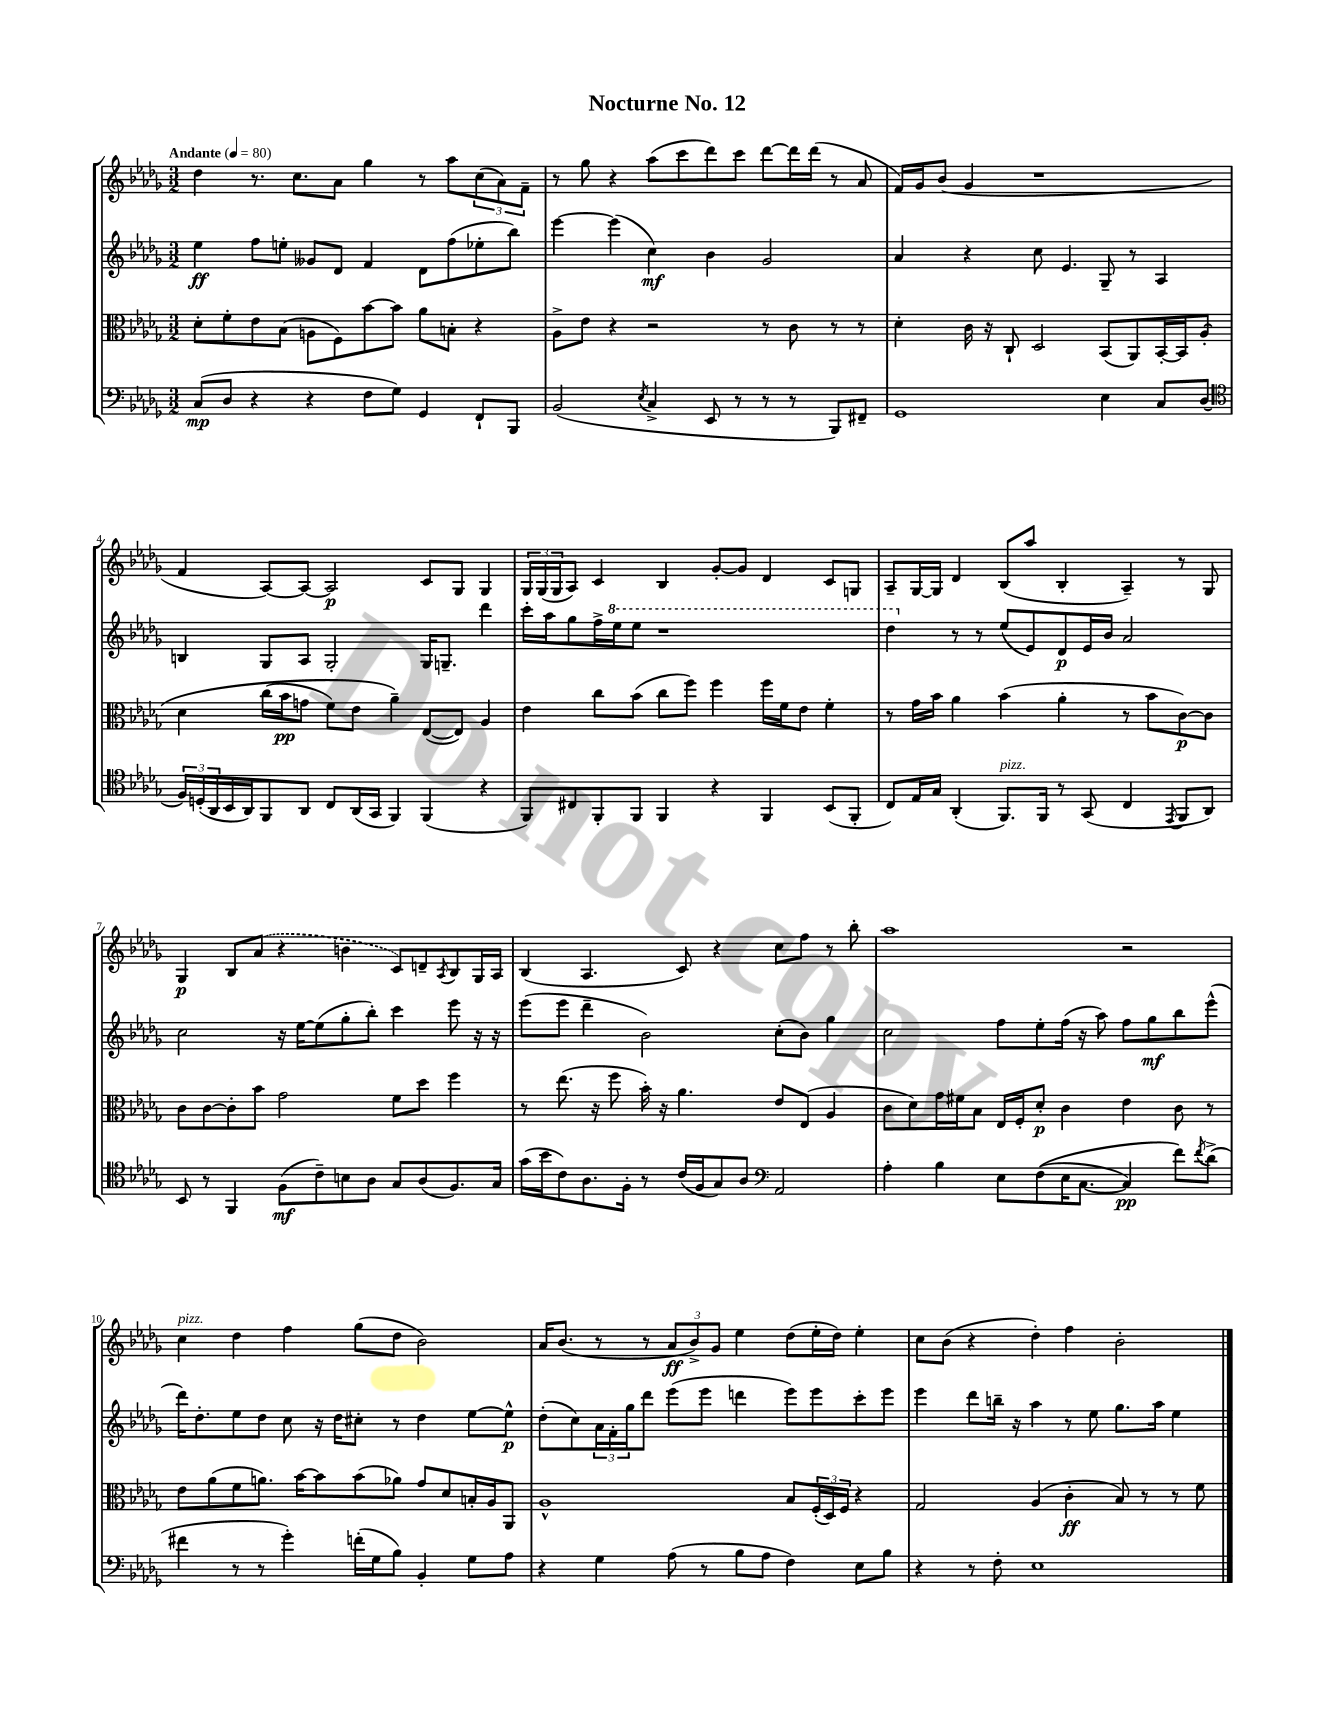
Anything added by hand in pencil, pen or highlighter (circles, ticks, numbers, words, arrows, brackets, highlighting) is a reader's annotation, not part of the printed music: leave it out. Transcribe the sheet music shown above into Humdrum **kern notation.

**kern	**kern	**kern	**kern
*staff4	*staff3	*staff2	*staff1
*clefF4	*clefC3	*clefG2	*clefG2
*k[b-e-a-d-g-]	*k[b-e-a-d-g-]	*k[b-e-a-d-g-]	*k[b-e-a-d-g-]
*M3/2	*M3/2	*M3/2	*M3/2
*MM80	*MM80	*MM80	*MM80
(8C	8d-'	4ee-	4dd-
8D-	8f'	.	.
4r	8e-	8ff	8.r
.	(8B-	8ee'	.
.	.	.	8.cc
4r	8A	8g--	.
.	8F)	8d-	8a-
8F	[8b-	4f	4gg-
8G-)	8b-]	.	.
4GG-	8a-	8d-	8r
.	8B'	(8ff	8aa-
8FF`	4r	8ee-'	(12cc
.	.	.	12a-)
8BBB-	.	8bb-)	.
.	.	.	12f~
=	=	=	=
(2BB-	8A-^	[4eee-	8r
.	8e-	.	8gg-
.	4r	(4eee-]	4r
8qE-	.	.	.
4C^	2r	4cc)	(8aa-
.	.	.	8ccc
8EE-	.	4b-	8ddd-)
8r	.	.	8ccc
8r	8r	2g-	[8ddd-
8r	8c	.	16ddd-]
.	.	.	(16ddd-
8BBB-)	8r	.	8r
8FF#~	8r	.	8a-
=	=	=	=
1GG-	4d-'	4a-	16f)
.	.	.	16g-
.	.	.	(8b-
.	16c	4r	4g-
.	16r	.	.
.	8C`	.	.
.	2D-	8cc	1r
.	.	4.e-	.
4E-	(8BB-	8G-~	.
.	8AA-)	8r	.
8C	[16BB-'	4A-	.
.	16BB-]	.	.
(8D-	&(8A-'	.	.
=	=	=	=
*clefC4	*	*	*
24F)	4d-	4B	4f
(24D'	.	.	.
24AA-	.	.	.
16BB-	.	.	.
16AA-)	.	.	.
8FF	(16cc	8G-	[8A-)
.	16b-	.	.
8AA-	8g	8A-	8A-_
8C	8f)	2G-'	2A-]
(16AA-	8e-	.	.
16GG-	.	.	.
4FF)	4a-~&)	.	.
(4FF	([8E-	16G-	8c
.	.	8.G~	.
.	8E-])	.	8G-
4r	4A-	4ddd-	4G-
=	=	=	=
8FF)	4e-	16ccc'	24G-
.	.	.	(24G-
.	.	16aa-	.
.	.	.	24G-
8C#	.	8gg-	8A-)
8FF'	8cc	16ff^	4c
.	.	16eee-	.
8FF	(8b-	8eee-	.
4FF	8cc	1r	4B-
.	8ff)	.	.
4r	4ff	.	[8g-'
.	.	.	8g-]
4FF	16ff	.	4d-
.	16f	.	.
.	8e-	.	.
(8BB-	4f'	.	8c
8FF'	.	.	8G
=	=	=	=
8C)	8r	4ddd-	8A-~
16E-	16g-	.	[16G-
16G-	16b-	.	16G-]
(4AA-'	4a-	8r	4d-
.	.	8r	.
8.FF)	(4b-	(8ee-	(8B-
.	.	8e-)	8aa-
16FF	.	.	.
8r	4a-'	8d-	4B-'
(8GG-	.	16e-	.
.	.	16b-	.
4C	8r	2a-	4A-~)
.	8b-	.	.
8qEE-	.	.	.
8FF	[8c)	.	8r
8AA-)	8c]	.	8G-
=	=	=	=
8BB-	8c	2cc	4G-
8r	[8c	.	.
4FF	8c']	.	8B-
.	8b-	.	(8a-
(8F	2g-	16r	4r
.	.	[16ee-	.
8c~)	.	(8ee-]	.
8B	.	8gg-'	4b
8A-	.	8bb-')	.
8G-	8f	4ccc	8c)
(8A-	8dd-	.	8d~
.	.	.	8qA-
8.F)	4ff	8eee-	8B-
.	.	16r	16G-
16G-	.	16r	16A-
=	=	=	=
(16g-	8r	(8eee-	(4B-
16b-	.	.	.
8c)	(8.ee-	8eee-	.
8.A-	.	4ddd-~	4.A-
.	16r	.	.
.	8ff	.	.
16F'	.	.	.
8r	16b-')	2b-)	.
.	16r	.	.
(16c	4.a-	.	8c)
16F	.	.	.
8G-)	.	.	4r
8A-	.	.	.
*clefF4	*	*	*
2AA-	8e-	(8cc'	8cc
.	(8E-	8b-)	8ff
.	4A-	4gg-	8r
.	.	.	8bb-'
=	=	=	=
4A-'	8c	2cc	1aa-
.	8d-)	.	.
4B-	16g-	.	.
.	16f#	.	.
.	8B-	.	.
8E-	16E-	8ff	.
.	16F'	.	.
&((8F	8d-'	8ee-'	.
16E-	4c	(16ff	.
[8.C	.	16r	.
.	.	8aa-)	.
4C])	4e-	8ff	2r
.	.	8gg-	.
8f&)	8c	8bb-	.
8qf	.	.	.
(8d-^	8r	(8eee-^^	.
=	=	=	=
4f#	8e-	16ddd-)	4cc
.	.	8.dd-'	.
.	(8a-	.	.
8r	8f	8ee-	4dd-
8r	8.a)	8dd-	.
4g-')	.	8cc	4ff
.	[16b-	.	.
.	8b-]	16r	.
.	.	16dd-	.
(16f'	(8b-	8cc#'	(8gg-
16G-	.	.	.
8B-)	8a-)	8r	8dd-
4BB-'	8g-	4dd-	2b-)
.	8d-	.	.
8G-	16B'	[8ee-	.
.	16A-	.	.
8A-	8AA-	8ee-^^]	.
=	=	=	=
4r	1A-^^	(8dd-'	16a-
.	.	.	(8.b-
.	.	8cc)	.
4G-	.	24a-	8r
.	.	24f'	.
.	.	24gg-	.
.	.	8ddd-	8r
(8A-	.	(8eee-	12a-
.	.	.	12b-^)
8r	.	8eee-	.
.	.	.	12g-
8B-	.	4ddd	4ee-
8A-	.	.	.
4F)	8B-	8eee-)	(8dd-
.	(24F'	8eee-	16ee-'
.	24D-)	.	.
.	.	.	16dd-)
.	24F	.	.
8E-	4r	8ccc'	4ee-'
8B-	.	8eee-	.
=	=	=	=
4r	2G-	4eee-	8cc
.	.	.	(8b-
8r	.	8ddd-	4r
8F'	.	16bb~	.
.	.	16r	.
1E-	(4A-	4aa-	4dd-')
.	4c'	8r	4ff
.	.	8ee-	.
.	8B-)	8.gg-	2b-'
.	8r	.	.
.	.	16aa-	.
.	8r	4ee-	.
.	8f	.	.
==	==	==	==
*-	*-	*-	*-
